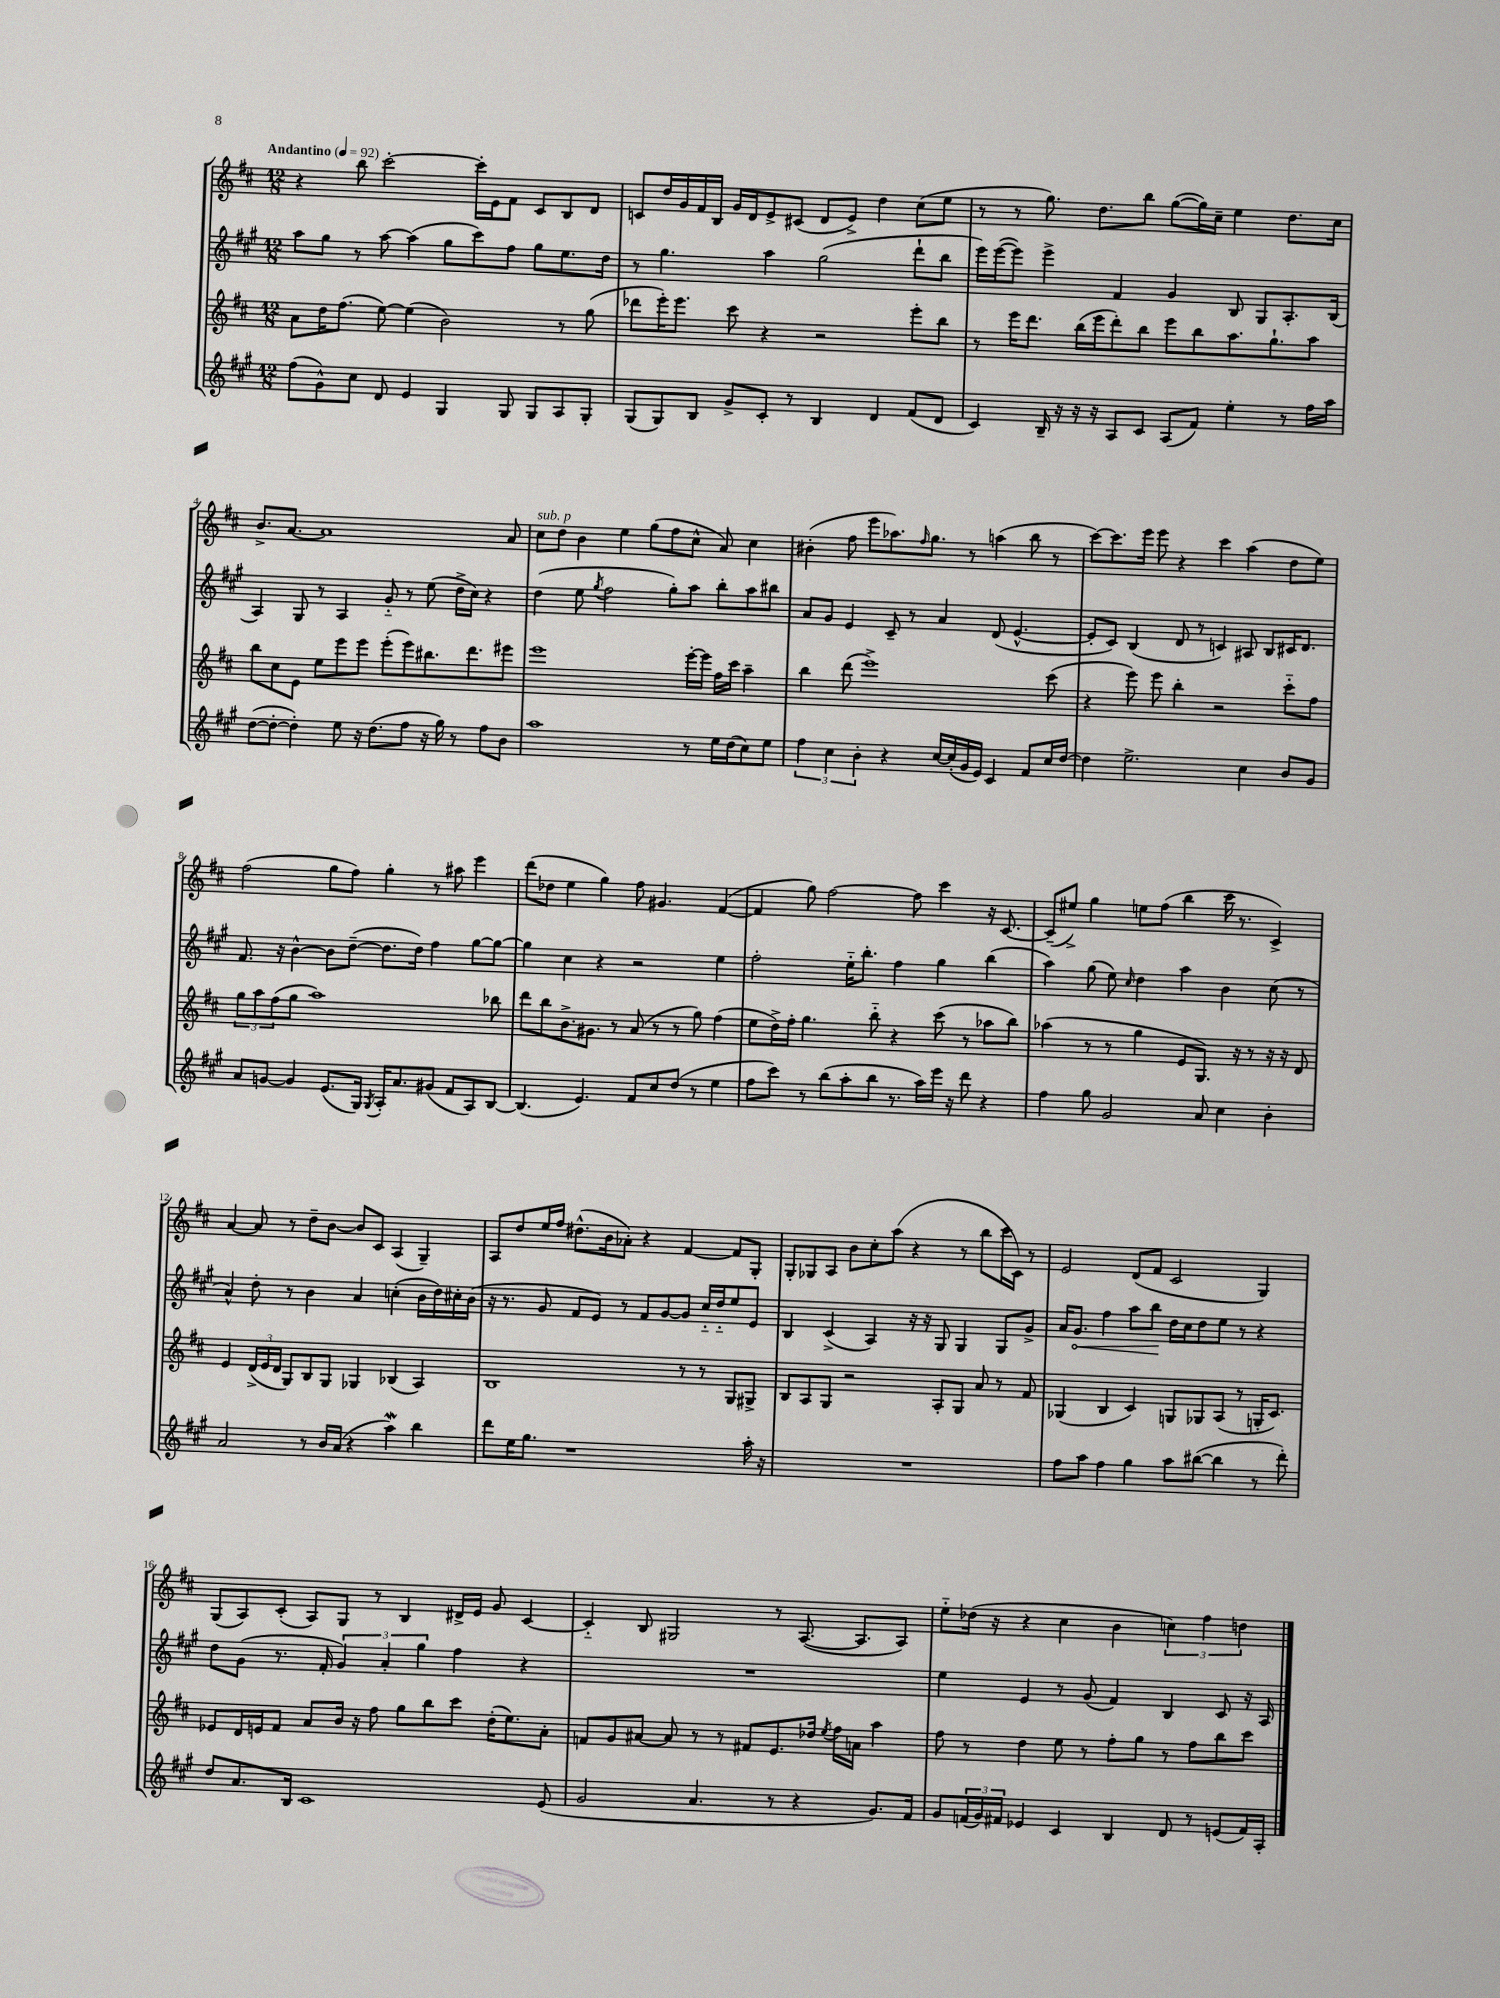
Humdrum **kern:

**kern	**kern	**kern	**kern
*staff4	*staff3	*staff2	*staff1
*clefG2	*clefG2	*clefG2	*clefG2
*k[f#c#g#]	*k[f#c#]	*k[f#c#g#]	*k[f#c#]
*M12/8	*M12/8	*M12/8	*M12/8
*MM92	*MM92	*MM92	*MM92
(8ff#	8a	8aa	4r
8g#^^)	16dd	8gg#	.
.	(8.ff#	.	.
8cc#	.	8r	8bb
8d	[8ee)	[8aa	[2ccc#'
4e	(4ee]	(4aa]	.
4G#	2b)	8gg#	.
.	.	8ccc#)	16ccc#']
.	.	.	16e
8G#	.	8ff#	8f#
8G#	.	8gg#	8c#
8A	8r	8.ee	8B
8G#'	(8gg	.	8d
.	.	16dd	.
=	=	=	=
(8G#	8ddd-	8r	8c
8G#)	16eee')	4.gg#	16dd
.	8.eee	.	16g
8B	.	.	16f#
.	.	.	16B
8g#^	8ccc#	.	16g
.	.	.	16d
8c#'	4r	4aa	8e^
8r	.	.	(8c#
4B	2r	(2gg#	8d
.	.	.	8e^)
4d	.	.	4dd
(8f#	8eee'	8ddd`	(8cc#
8d	8bb	8bb	8ee
=	=	=	=
4c#)	8r	16eee)	8r
.	.	([16eee	.
.	16eee	8eee])	8r
.	8.ddd	.	.
16B~	.	4eee^	8.gg)
16r	.	.	.
16r	(16bb	.	.
16r	16eee	.	8.dd
8A	8ddd')	4f#	.
8c#	8bb	.	8bb
(8A	8eee	4g#	([8gg
8f#)	8bb	.	16gg])
.	.	.	16cc#~
4ee'	8.aa	8B	4ee
.	.	8G#	.
.	8.gg`	.	.
8r	.	8.A'	8.dd
16ff#	8aa	.	.
16aa	.	(16B	16cc#
=	=	=	=
([8dd	8bb	4A)	8.b^
8dd'_	8cc#	.	.
.	.	.	[8.a
4dd'])	8e	8G#	.
.	8ee	8r	1a]
8ee	8eee	4A	.
16r	8eee	.	.
(8.dd	.	.	.
.	(8eee'	8g#'~	.
8ff#	8eee)	8r	.
16r	8.bb#	(8ee	.
16gg#)	.	.	.
8r	.	16dd^	.
.	8.ddd	16cc#)	.
8ff#	.	4r	.
8b	8eee#	.	8a
=	=	=	=
1aa	1eee	(4dd	8cc#
.	.	.	8dd
.	.	8ee	4b
.	.	8qgg#	.
.	.	2ff#	.
.	.	.	4ee
.	.	.	(8gg
.	.	8gg#')	8ff#
8r	[16eee'	8aa	8cc#^^
.	16eee]	.	.
16ee	16ff#	8bb'	8a)
(16dd	16ccc#	.	.
8cc#)	4aa~	8aa	4cc#
8ee	.	8bb#	.
=	=	=	=
6ff#	4bb	8a	(4b#'
.	.	8g#	.
6cc#	.	.	.
.	(8ddd	4e	8ff#
6b'	.	.	.
.	1eee^)	.	8eee
4r	.	8c#~	8.aa-)
.	.	8r	.
.	.	.	16qqff#
.	.	.	8.gg
[16cc#	.	4a	.
(16cc#']	.	.	.
16g#	.	.	8r
16e)	.	.	.
4c#	.	(8d	(4aa
.	.	[4.e^^	.
8f#	.	.	8bb
16cc#	(8ccc#	.	8r
[16dd	.	.	.
=	=	=	=
4dd]	4r	8e']	[8ccc#)
.	.	8c#)	8.ccc#]
2.ee^	8eee)	(4B	.
.	.	.	16eee
.	8eee	.	8eee
.	4bb'	8d	4r
.	.	8r	.
.	2r	4c)	4ccc#
4cc#	.	8A#	(4aa
.	.	8B	.
8b	8ccc#'~	16c#	8dd
.	.	8.d	.
8g#	8ff#	.	8ee)
=	=	=	=
8a	12gg	8.f#	(2ff#
.	12aa	.	.
[8g	.	.	.
.	(12ff#	.	.
.	.	16r	.
4g]	8gg	[4b^^	.
.	1aa)	.	.
(8.e	.	8b]	8gg
.	.	([8dd~	8ff#)
16G#)	.	.	.
8qG#	.	.	.
16A'	.	8.dd]	4gg'
8.a	.	.	.
.	.	16dd)	.
(8g#	.	4ff#	8r
8f#	.	.	8aa#
8A)	.	[8gg#	4eee
[8B	8bb-	8gg#_	.
=	=	=	=
(4.B]	8ddd	4gg#]	(8ddd
.	8bb	.	8dd-
.	8.b^	4cc#	4ee
4.e)	.	.	.
.	8.g#	.	.
.	.	4r	4gg)
.	8r	.	.
8f#	(8a	2r	8ff#
8cc#	8r	.	4.g#
(8dd	8r	.	.
8r	8gg)	.	.
4ee	(4ff#	4ee	([4f#
=	=	=	=
8ff#	8ee	2ff#'	4f#]
8ccc#)	16dd^)	.	.
.	16ff#'	.	.
8r	4.gg	.	8gg)
(8bb	.	.	[2ff#
8aa'	.	16ee'~	.
.	.	8.bb'	.
8bb	8bb'~	.	.
8.r	4r	4ff#	.
.	.	.	8ff#]
16aa)	.	.	.
16eee	(8ccc#	4gg#	4ccc#
16r	.	.	.
8ddd	8r	.	.
4r	8aa-	(4bb	16r
.	.	.	[8.c#
.	8bb)	.	.
=	=	=	=
4ff#	(4aa-	4aa)	(8c#~]
.	.	.	8ee#^)
8gg#	8r	(8gg#	4gg
2g#	8r	8ee)	.
.	.	16qqcc#	.
.	4gg	4dd	8ee
.	.	.	(8ff#
.	8e	4aa	4bb
8a	8.G)	.	.
4cc#	.	4b	16ccc#
.	16r	.	8.r
.	8r	.	.
4b'	16r	(8cc#	4c#^)
.	16r	.	.
.	8d	8r	.
=	=	=	=
2a	4e	4a^^)	[4a
.	(24d^	8dd'	8a]
.	24e	.	.
.	24d	.	.
.	8G)	8r	8r
8r	8B	4b	8dd~
16b	8G	.	[8b
(16a	.	.	.
4r	4G-	4a	8b]
.	.	.	8c#
4aa)	(4B-	(4cc'	(4A
4bb	4A)	16b	4G~)
.	.	16dd)	.
.	.	16cc#'	.
.	.	(16b	.
=	=	=	=
8ddd	1B	16r	8A
.	.	8.r	.
16ee	.	.	8dd
8.gg#	.	.	.
.	.	8g#	16ee
.	.	.	16ff#
1r	.	8f#	(8.dd#^^
.	.	8e)	.
.	.	.	16b
.	.	8r	8a-')
.	.	8f#	4r
.	.	[8g#	.
.	8r	8g#]	[4f#
.	8r	16cc#'~	.
.	.	16dd'~	.
.	8G	8ee	8f#]
16aa'	8G#^	8e	8G'
16r	.	.	.
=	=	=	=
1.r	8B	4B	8G'
.	8A	.	8G-
.	8G	(4c#^	8A
.	2r	.	8b
.	.	4A)	8cc#'
.	.	.	(8aa
.	.	16r	4r
.	.	16r	.
.	8A'	8G#	.
.	8G	4G#	8r
.	8a	.	8bb
.	8r	8G#	16ccc#
.	.	.	16c#)
.	8f#	8g#^	8r
=	=	=	=
8ff#	(4G-	16a	2e
.	.	8.g#	.
8aa	.	.	.
4ff#	4B	4ff#	.
4gg#	4c#)	8aa	(8d
.	.	8bb	8f#
8aa	8G	16dd	2c#
.	.	16cc#	.
([8bb#	8G-	8dd	.
4bb#]	(8A	8ee	.
.	8r	8r	.
8r	16G'	4r	4G)
.	8.c#)	.	.
8ddd')	.	.	.
=	=	=	=
8dd	8e-	8dd	(8G
8.a	16d	(8g#	8A)
.	16e	.	.
.	8f#	8.r	(8c#'
16B	.	.	.
1c#	8a	.	8A)
.	.	16f#'	.
.	16b	6g#)	8G
.	16r	.	.
.	8ff#	.	8r
.	.	6a'	.
.	8gg	.	4B
.	.	6gg#	.
.	8bb	.	.
.	8ccc#	4ff#	16d#^
.	.	.	16e
.	(16dd'	.	8g
.	8.ee)	.	.
.	.	4r	[4c#
(8e	8a'	.	.
=	=	=	=
2g#	8f	1.r	4c#'~]
.	8g	.	.
.	[8a#	.	8B
.	8a#]	.	2G#
4.a	8r	.	.
.	8r	.	.
.	8f#	.	.
8r	8.e	.	8r
4r	.	.	([8.A
.	16dd-	.	.
.	8qee	.	.
.	16ff#	.	.
.	16a	.	8.A]
8.g#)	4aa	.	.
.	.	.	8A)
16f#	.	.	.
=	=	=	=
8g#	8ff#	4ee	8ee'~
(24f	8r	.	(16dd-
24g#)	.	.	.
.	.	.	16r
24f#	.	.	.
4e-	4dd	4e	4r
4c#	8ee	8r	4cc#
.	8r	(8g#	.
4B	8ff#'	4f#)	4b
.	8gg	.	.
8d	8r	4B	6cc)
8r	8ff#	.	.
.	.	.	6ff#
(8e	8bb	8c#	.
.	.	.	6dd
16f#)	8ccc#	16r	.
16A'	.	16A	.
==	==	==	==
*-	*-	*-	*-
